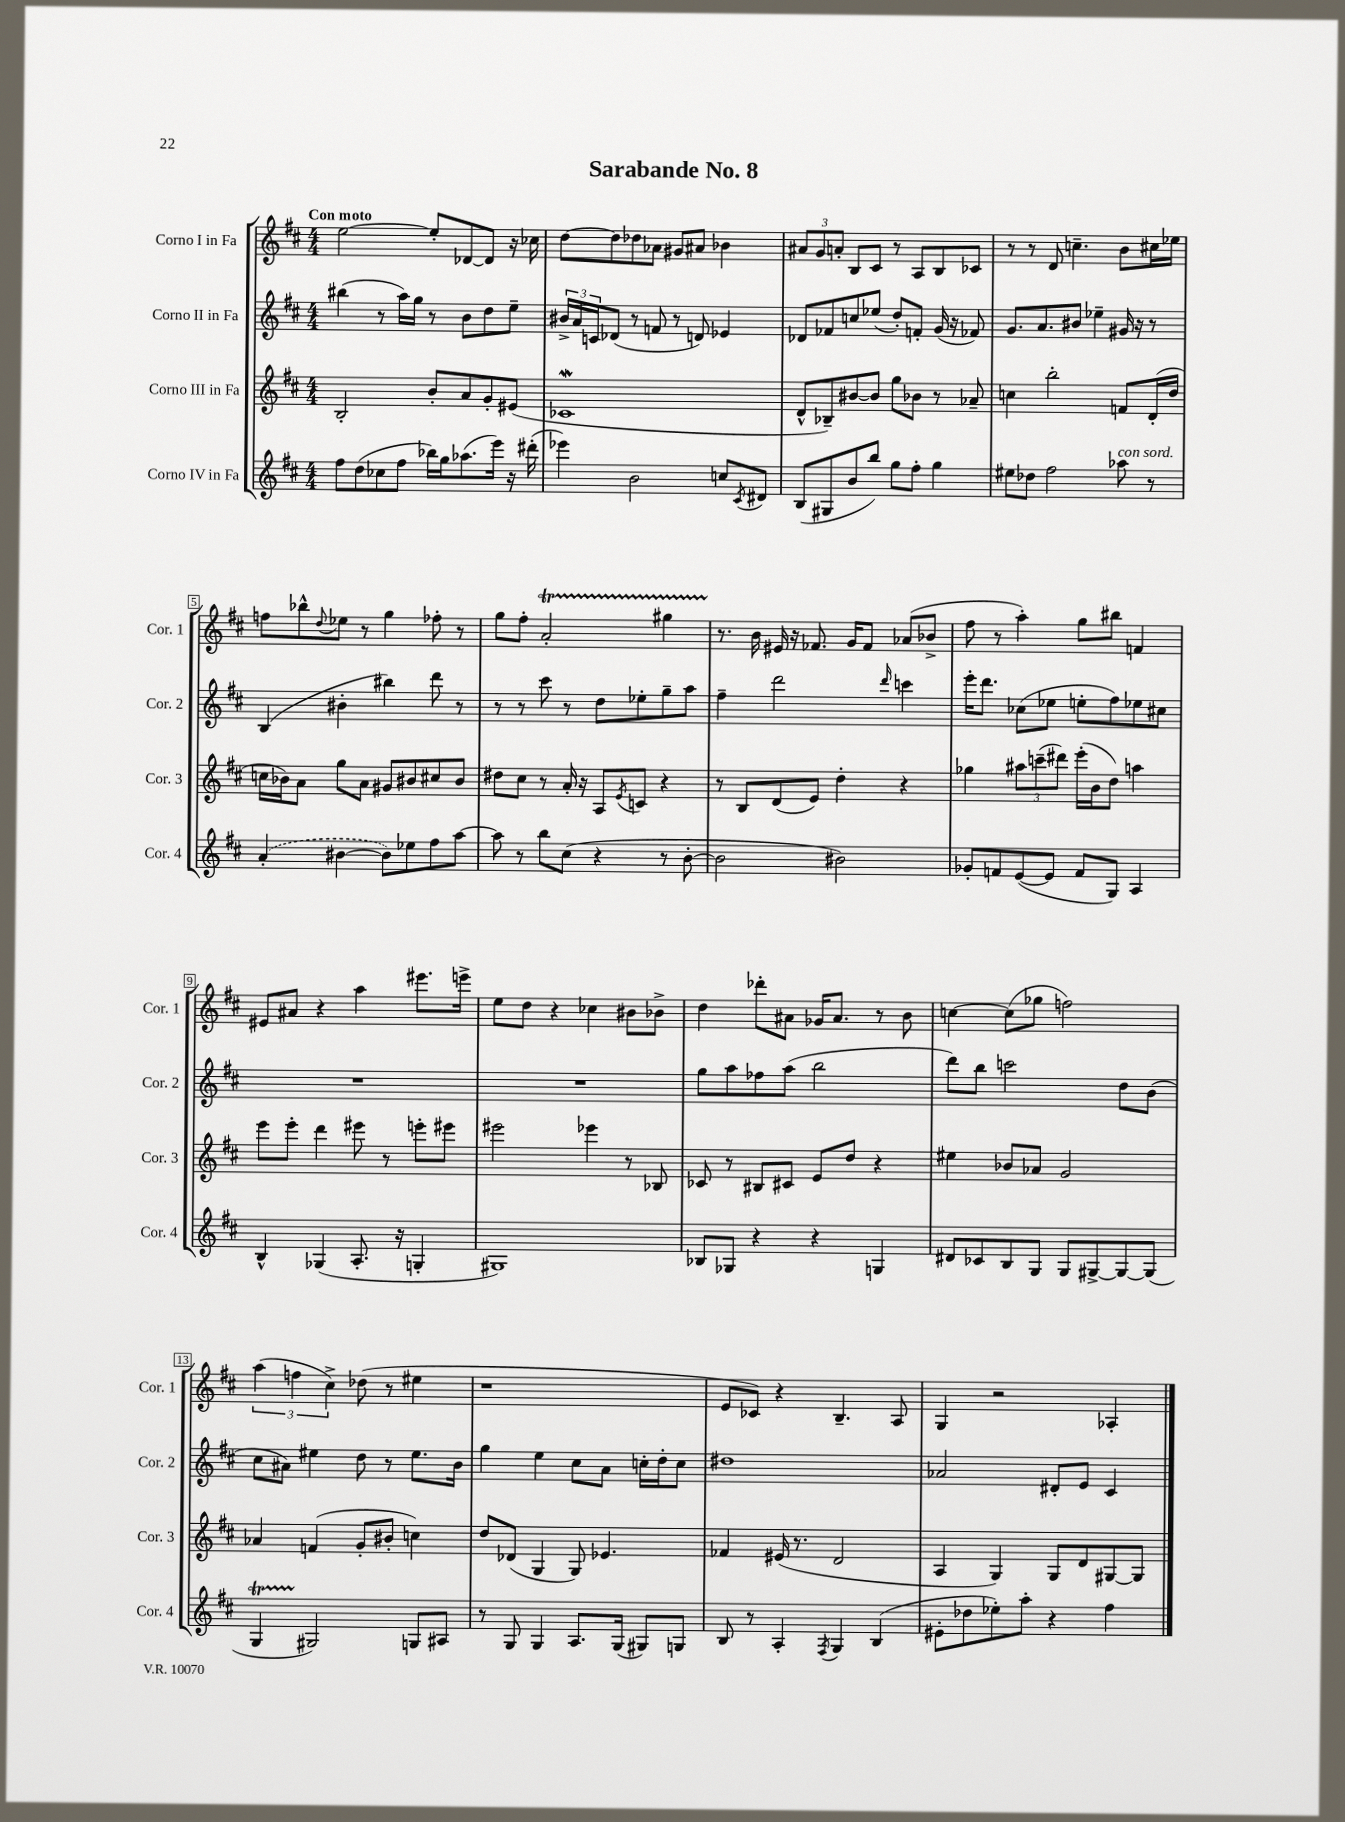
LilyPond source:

\header { title = "Sarabande No. 8" }
<<
\new StaffGroup <<
\new Staff = "s0" \with { instrumentName = "Corno I in Fa" shortInstrumentName = "Cor. 1" } {
    \clef treble \key d \major \numericTimeSignature \time 4/4 \tempo "Con moto"
    e''2~ e''8-. des'8~ des'8 r16 ces''16 |
    d''8~ d''8 des''8 aes'8 gis'8 ais'8 bes'4 |
    \tuplet 3/2 { ais'8 g'8 a'8-. } b8 cis'8 r8 a8 b8 ces'8 |
    r8 r8 d'8 c''4.-- b'8 cis''16 ees''16 |
    f''8 bes''8-^ \appoggiatura { d''8 } ees''8 r8 g''4 fes''8-. r8 |
    g''8 fis''8-. a'2-.\startTrillSpan gis''4 |
    r8.\stopTrillSpan b'16 eis'16 r16 fes'8. g'16 fes'8 aes'8( bes'8-> |
    fis''8 r8 a''4-.) g''8 bis''8 f'4 |
    eis'8 ais'8 r4 a''4 eis'''8. e'''16-> |
    e''8 d''8 r4 ces''4 bis'8 bes'8-> |
    d''4 des'''8-. ais'8 ges'16 ais'8. r8 b'8 |
    c''4~ c''8( ges''8 f''2) |
    \tuplet 3/2 { a''4( f''4 cis''4->) } des''8( r8 eis''4 |
    r1 |
    e'8 ces'8) r4 b4.-- a8 |
    g4 r2 aes4-. \bar "|." |
}
\new Staff = "s1" \with { instrumentName = "Corno II in Fa" shortInstrumentName = "Cor. 2" } {
    \clef treble \key d \major \numericTimeSignature \time 4/4
    bis''4( r8 a''16) g''16 r8 b'8 d''8 e''8-- |
    \tuplet 3/2 { bis'16-> a'16 c'16 } des'8( r8 f'8 r8 d'8) ees'4 |
    des'8 fes'8 c''8 ees''8( d''8-.) f'8-. g'16( r16 fes'8) |
    g'8. a'8. bis'8 ees''4-- gis'16 r16 r8 |
    b4( bis'4-. bis''4) d'''8 r8 |
    r8 r8 cis'''8 r8 d''8 ees''8-. g''8-- a''8 |
    fis''4-- d'''2 \grace { d'''16 } c'''4 |
    e'''16-. d'''8. ces''8( ees''8 e''8-. fis''8) ees''8 cis''8 |
    R1 |
    R1 |
    g''8 a''8 fes''8 a''8( b''2 |
    d'''8) b''8 c'''2 d''8 b'8( |
    cis''8 ais'8) eis''4 d''8 r8 eis''8. b'16 |
    g''4 e''4 cis''8 a'8 c''16-. d''16-. c''8 |
    dis''1 |
    aes'2 dis'8-. e'8 cis'4 \bar "|." |
}
\new Staff = "s2" \with { instrumentName = "Corno III in Fa" shortInstrumentName = "Cor. 3" } {
    \clef treble \key d \major \numericTimeSignature \time 4/4
    b2-. b'8-. a'8 g'8-. eis'8( |
    ces'1\mordent |
    d'8-^ bes8--) bis'8~ bis'8 g''8 bes'8 r8 aes'8-- |
    c''4 b''2-. f'8 d'16-.( d''16 |
    c''16 bes'16) a'8 g''8 a'8 gis'8 bis'8 cis''8 bis'8 |
    dis''8 cis''8 r8 a'16-. r16 a8 \acciaccatura { e'8 } c'8 r4 |
    r8 b8 d'8( e'8) d''4-. r4 |
    ges''4 \tuplet 3/2 { ais''8 c'''8--( dis'''8) } e'''16-.( b'16 d''8) a''4 |
    e'''8 e'''8-. d'''4 eis'''8 r8 e'''8-. eis'''8 |
    eis'''2 ees'''4 r8 bes8 |
    ces'8 r8 bis8 cis'8 e'8 d''8 r4 |
    eis''4 bes'8 aes'8 g'2 |
    aes'4 f'4( g'8-. bis'8-. c''4) |
    d''8 des'8( g4 g8) ees'4. |
    fes'4 eis'16( r8. d'2 |
    a4 g4) g8 d'8 gis8~ gis8 \bar "|." |
}
\new Staff = "s3" \with { instrumentName = "Corno IV in Fa" shortInstrumentName = "Cor. 4" } {
    \clef treble \key d \major \numericTimeSignature \time 4/4
    fis''8 d''8( ces''8 fis''8 bes''16) g''16 aes''8.( e'''16) r16 dis'''16-.( |
    ees'''4) b'2 c''8 \acciaccatura { cis'8 } dis'8 |
    b8( gis8 b'8 b''8) g''8 fis''8-. g''4 |
    eis''8 des''8 fis''2 aes''8^\markup { \italic "con sord." } r8 |
    \once \slurDashed a'4-.( bis'4~ bis'8) ees''8 fis''8 a''8~ |
    a''8 r8 b''8 cis''8( r4 r8 b'8~-. |
    b'2 bis'2) |
    ges'8-. f'8 e'8~( e'8 f'8 g8) a4 |
    b4-^ ges4( a8.-. r16 g4-. |
    gis1) |
    bes8 ges8 r4 r4 g4 |
    dis'8 ces'8 b8 g8 g8 gis8~-> gis8~ gis8( |
    g4\startTrillSpan gis2\stopTrillSpan) g8 ais8 |
    r8 g8 g4 a8. g16( gis8) g8 |
    b8 r8 a4-. \acciaccatura { fis8 } g4 b4( |
    eis'8-. des''8 ees''8-.) a''8-. r4 fis''4 \bar "|." |
}
>>
>>
\layout { \context { \Score \override BarNumber.stencil = #(make-stencil-boxer 0.1 0.3 ly:text-interface::print) } }
